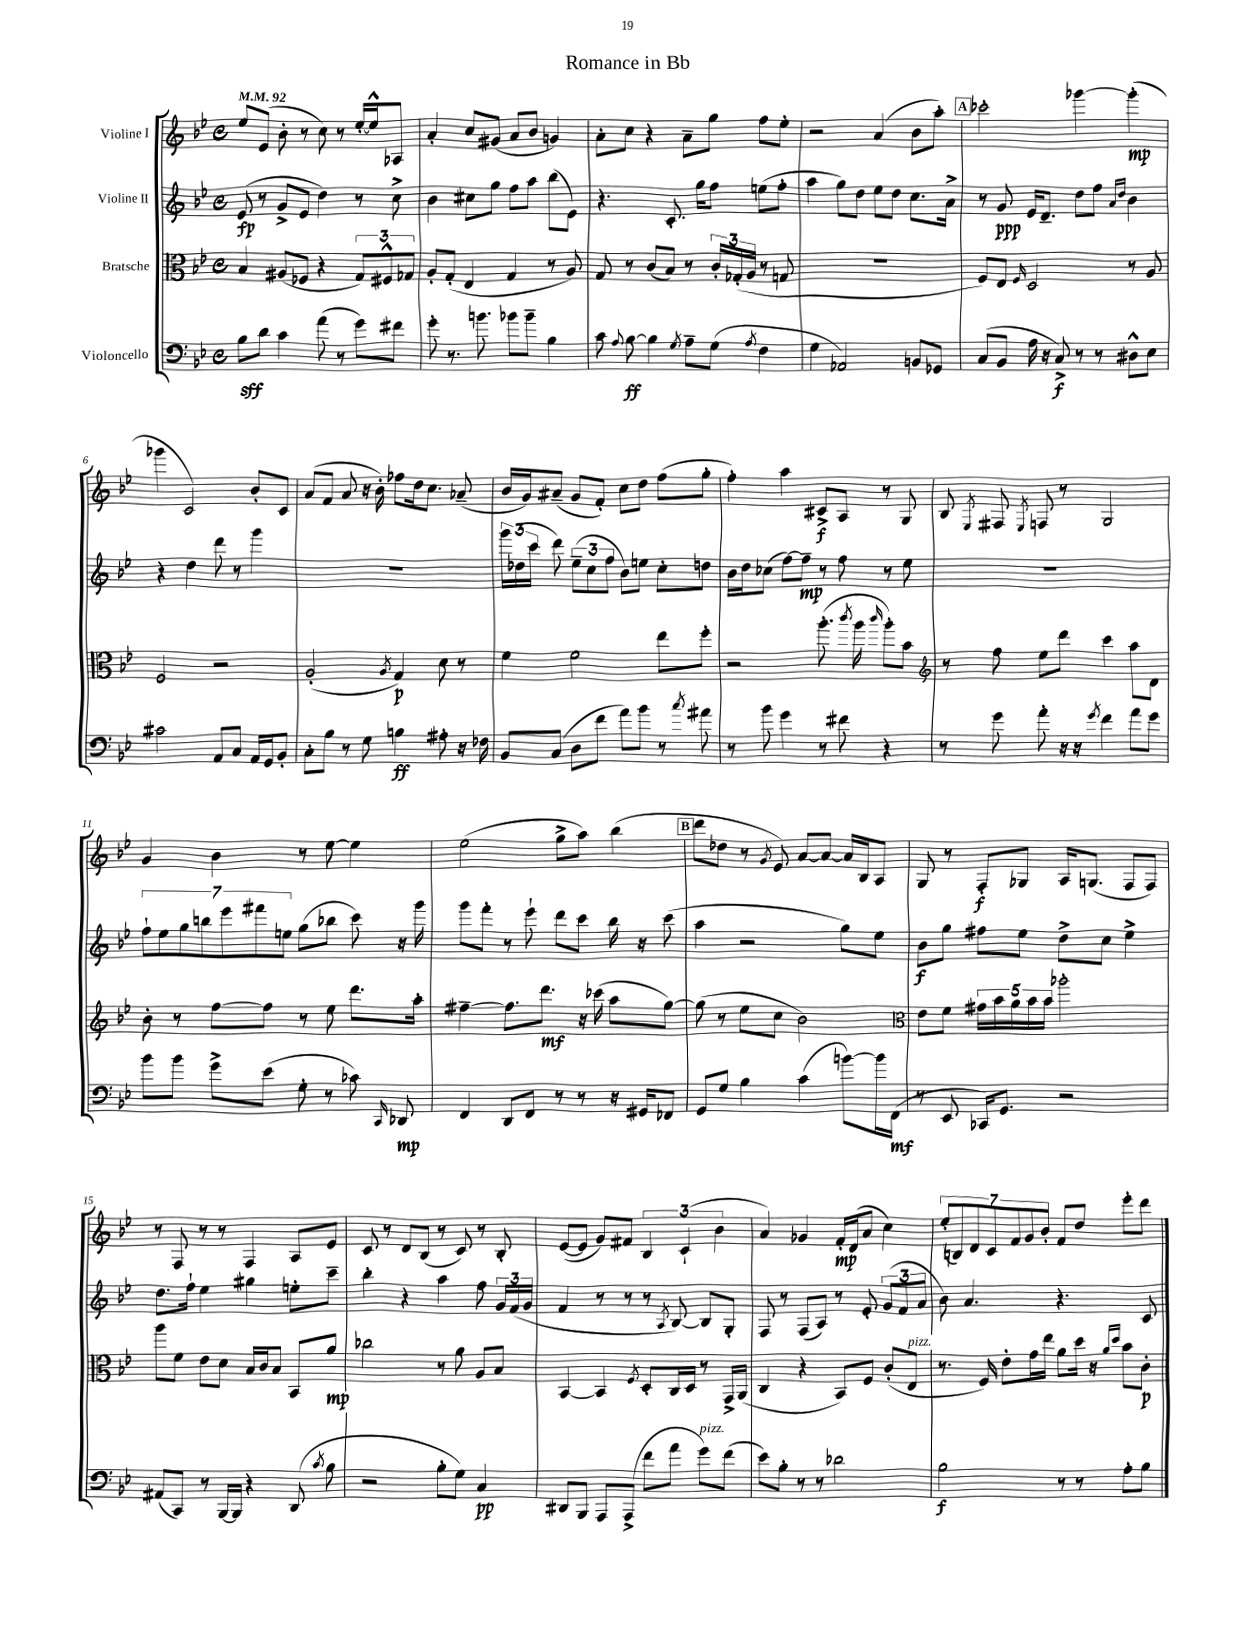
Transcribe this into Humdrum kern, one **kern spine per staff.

**kern	**kern	**kern	**kern
*staff4	*staff3	*staff2	*staff1
*clefF4	*clefC3	*clefG2	*clefG2
*k[b-e-]	*k[b-e-]	*k[b-e-]	*k[b-e-]
*M4/4	*M4/4	*M4/4	*M4/4
*met(c)	*met(c)	*met(c)	*met(c)
*MM92	*MM92	*MM92	*MM92
8B-\L	4B-/	(8e-/	8ee-/L
8d\J	.	8r	(8e-/J
4c\	(8A#/L	8g^/L	8b-'\
.	8F-/J	8e-/J	8r
(8a\	4r	4dd\)	8cc\)
8r	.	.	8r
8g\L)	12G/L)	8r	[16ee-'/LL
.	.	.	16ee-^^/]J
.	12F#^^/	.	.
8f#\J	.	8cc^\	8A-/J
.	12G-/J	.	.
=	=	=	=
8g'\	8A'/L	4b-\	4a'/
8.r	(8G'/J	.	.
.	4E-/	8cc#\L	8cc/L
8.b\	.	.	.
.	.	8gg\J	(8g#/J
8b-\L	4G/	8ff\L	8a/L
8b-~\J	.	8aa\J	8b-/J
4B-\	8r	(8bb-\L	4g/)
.	8A/)	8e-\J)	.
=	=	=	=
8c\	8G/	4.r	8a'\L
8qqA/	.	.	.
[8B-\	8r	.	8cc\J
4B-\]	(8c/L	.	4r
.	8B-/J)	8.c'/	.
8qG/	.	.	.
8A~\L	8r	.	8a~\L
.	.	16gg\LK	.
(8G\J	24c'/LL	8ff\J	8gg\J
.	(24G-'/	.	.
.	24A/JJ	.	.
8qA/	.	.	.
4F\	8r	(8ee\L	8ff\L
.	8G/	8ff'\J	8ee-'\J
=	=	=	=
4G\	1r	4aa\	2r
2AA-/)	.	8gg\L)	.
.	.	8dd\J	.
.	.	8ee-\L	(4a/
.	.	8dd\J	.
8BB/L	.	8.cc\L	8b-\L
8GG-/J	.	.	8aa'\J)
.	.	16a^\Jk	.
=	=	=	=
(8C/L	8F/L)	8r	2ccc-'\
8BB-/J	8E-/J	8g/	.
.	16qqF/	.	.
16A\	2D/	16e-/LK	.
16r	.	8.d~/J	.
8C^/)	.	.	.
8r	.	8dd\L	[4ggg-\
8r	.	8ff\J	.
.	.	16qqa/LL	.
.	.	16qqdd/JJ	.
8D#^^\L	8r	4b-\	(4ggg-'\]
8E-\J	8A/	.	.
=	=	=	=
2c#\	2F/	4r	4ggg-\
.	.	4dd\	2c/)
8AA/L	2r	8ddd\	.
8C/J	.	8r	.
16AA/LL	.	4ggg\	8b-'/L
16GG/J	.	.	.
8BB-'/J	.	.	8c/J
=	=	=	=
8C'\L	(2A'/	1r	(8a/L
8B-\J	.	.	8f/J
8r	.	.	8a/
8G\	.	.	16r
.	.	.	16b-'\)
.	8qA/	.	.
4B\	4G/)	.	8ff-\L
.	.	.	16dd\k
.	.	.	8.cc\J
8A#'\	8d\	.	.
16r	8r	.	(8a-~/
16F-\	.	.	.
=	=	=	=
8BB-/L	4f\	24ggg\LL	16b-/LL
.	.	(24dd-\	.
.	.	.	16g/J)
.	.	24ccc\JJ	.
(8C/J	.	8ddd\)	(8a#~/J
8D\L	2f\	(12ee-~\L	8g/L
.	.	12cc\	.
8f\J	.	.	8f'/J)
.	.	12ff\J	.
8a\L)	.	8b-\L)	8cc\L
8b-\J	.	8ee\J	8dd\J
8r	8ee-\L	8cc'\L	(8ff\L
8qcc/	.	.	.
8a#\	8ff'\J	8dd\J	8gg'\J
=	=	=	=
8r	2r	16b-\LL	4ff'\)
.	.	16dd\J	.
8b-\	.	(8cc-\J	.
4g\	.	[8ff\L)	4aa\
.	.	8ff~\]J	.
8r	(8.aa'\	8r	8c#^/L
8f#\	.	8ff\	8A/J
.	8qccc/	.	.
.	16aa\	.	.
.	16qqccc/	.	.
4r	8aa'\L)	8r	8r
.	8b-\J	8ee-\	8G/
=	=	=	=
*	*clefG2	*	*
8r	8r	1r	8B-/
.	.	.	8qE-/
8g\	8ff\	.	8F#/
.	.	.	8qE-/
8a'\	8ee-\L	.	8F/
16r	8ddd\J	.	8r
16r	.	.	.
8qg/	.	.	.
4f\	4ccc\	.	2G/
8a\L	8aa\L	.	.
8g\J	8d\J	.	.
=	=	=	=
8b-\L	8b-'\	14ff`\L	4g/
.	.	14ee-\	.
8b-\J	8r	.	.
.	.	14gg\	.
.	.	14bb\	.
8g^\L	[8ff\L	.	4b-\
.	.	14eee-\	.
.	.	14fff#\	.
(8e-\J	8ff\]J	.	.
.	.	14ee\J	.
8G'\	8r	(8gg\L	8r
8r	8ee-\	8bb-\J	[8ee-\
8c-\)	8.ddd\L	8ccc\)	4ee-\]
16qqCC/	.	.	.
8DD-/	.	16r	.
.	16aa'\Jk	16ggg\	.
=	=	=	=
4FF/	[4ff#~\	8ggg\L	(2ee-\
.	.	8fff'\J	.
8DD/L	8.ff#\]L	8r	.
8FF/J	.	8eee-`\	.
.	8.ddd\J	.	.
8r	.	8ddd\L	8gg^\L
8r	16r	8ccc\J	8aa\J)
.	(16ccc-\	.	.
16r	8aa\L	16bb-\	(4bb-\
16GG#/LK	.	16r	.
8FF-/J	[8gg\J)	(8ccc\	.
=	=	=	=
8GG/L	(8gg\]	4aa\	8ddd\L
8G/J	8r	.	8dd-\J
4B-\	8ee-\L	2r	8r
.	.	.	8qg/
.	8cc\J	.	8e-/)
(4c\	2b-\)	.	[8a/L
.	.	.	8a/_J
[8b\L)	.	8gg\L)	16a/]LL
.	.	.	16B-/J
16b\]L	.	8ee-\J	8A/J
(16FF\JJ	.	.	.
=	=	=	=
*	*clefC3	*	*
8r	8e-\L	8b-\L	8G/
8EE-/	8f\J	8gg\J	8r
16CC-/LK)	20g#\LL	8ff#\L	8F'/L
.	20b-\	.	.
8.GG/J	.	.	.
.	20a\	.	.
.	.	8ee-\J	8G-/J
.	20b-\	.	.
.	20b-\JJ	.	.
2r	2aa-'\	8dd^\L	16A/LK
.	.	.	(8.G/J
.	.	8cc\J	.
.	.	4ee-^\	8F/L
.	.	.	8F/J)
=	=	=	=
(8AA#/L	8aa\L	8.dd\L	8r
8CC/J)	8f\J	.	8F/
.	.	16ff`\Jk	.
8r	8e-\L	4ee-\	8r
[16BBB-/LL	8d\J	.	8r
16BBB-/]JJ	.	.	.
4r	16B-/LL	4gg#\	4F/
.	16c/J	.	.
.	8B-/J	.	.
(8DD/	8BB-/L	8ee'\L	8A/L
8qc/	.	.	.
8B-\	8a/J	8ccc~\J	8e-/J
=	=	=	=
2r	2cc-\	4bb-'\	8c/
.	.	.	8r
.	.	4r	8d/L
.	.	.	(8B-/J
8B-'\L	8r	4aa\	8r
8G\J)	8a\	.	8c/)
4C/	8A/L	8ff\	8r
.	8B-/J	24g/LL	8B-'/
.	.	(24f/	.
.	.	24g/JJ	.
=	=	=	=
8DD#/L	[4BB-/	4f/	([8e-/L
8BBB-/J	.	.	8e-/]J
8AAA/L	4BB-/]	8r	8g/L)
(8AAA^/J	.	8r	8f#/J
.	8qF/	.	.
8f\L	8D'/L	8r	6B-/
.	.	8qA/	.
8a\J	16C/L	[8B-/)	.
.	.	.	(6c`/
.	16D/JJ	.	.
8g\L)	8r	8B-/]L	.
.	.	.	6b-\
(8f\J	16GG^/LL	8G'/J	.
.	(16AA/JJ	.	.
=	=	=	=
8e-\L)	4C/	8F/	4a/)
8B-'\J	.	8r	.
8r	4r	(8F/L	4g-/
8r	.	8A/J)	.
2d-\	8BB-/L)	8r	16f'/LL
.	.	.	(16d/J
.	8F/J	8e-'/	8a/J
.	(8c'/L	(12g/L	4cc\)
.	.	12f/	.
.	8E-/J	.	.
.	.	12a/J	.
=	=	=	=
2B-\	8.r	8b-\)	(14ee-'/L
.	.	.	14B/)
.	.	4.a/	.
.	.	.	14d/
.	16F/)	.	.
.	.	.	14c/
.	8e-'\L	.	.
.	.	.	14f/
.	.	.	14g/
.	16g\L	.	.
.	.	.	14b-'/J
.	16ee-\JJ	.	.
8r	8a\L	4.r	8f/L
8r	16dd\Jk	.	8dd/J
.	16r	.	.
.	16qqa/LL	.	.
.	16qqdd/JJ	.	.
8A'\L	8b-\L	.	8eee-'\L
8B-\J	8c'\J	8c/	8ddd\J
==	==	==	==
*-	*-	*-	*-
